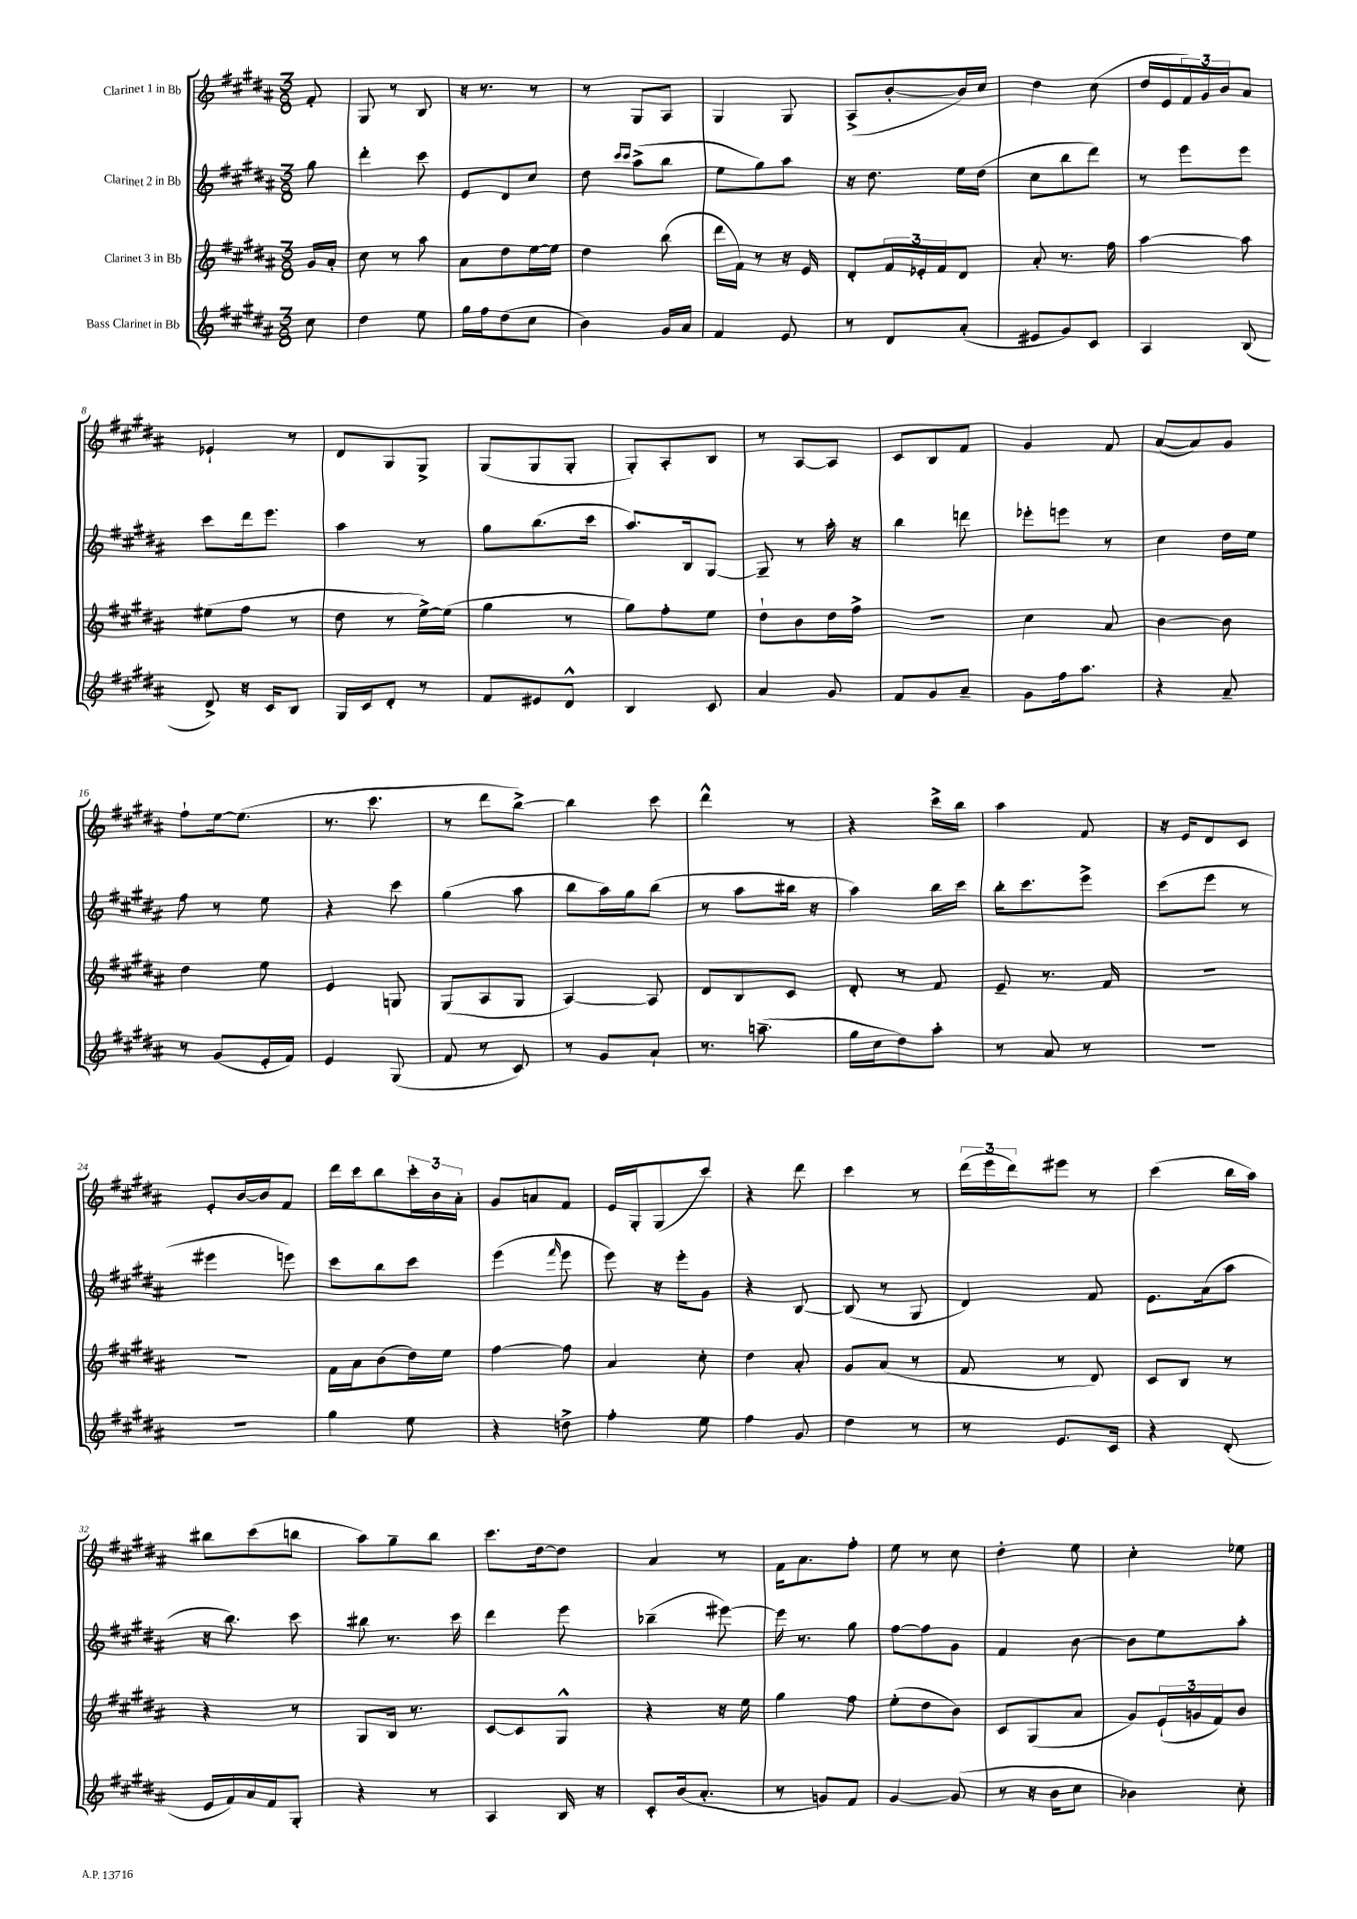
<<
\new StaffGroup <<
\new Staff = "s0" \with { instrumentName = "Clarinet 1 in Bb" } {
    \clef treble \key b \major \numericTimeSignature \time 3/8 \partial 8
    fis'8-. |
    gis8 r8 b8 |
    r16 r8. r8 |
    r8 gis8 ais8 |
    gis4 gis8 |
    ais8->( b'8~-. b'16) cis''16 |
    dis''4 cis''8( |
    dis''16 e'16 \tuplet 3/2 { fis'16) gis'16 b'16 } ais'8 |
    ees'4-! r8 |
    dis'8 gis8 gis8-> |
    gis8( gis8 gis8-. |
    gis8-.) ais8-. b8 |
    r8 ais8~ ais8 |
    cis'8 b8 fis'8 |
    gis'4 fis'8 |
    ais'8~( ais'8) gis'8 |
    fis''8-! e''16~ e''8.( |
    r8. cis'''8. |
    r8 dis'''8 b''8~->) |
    b''4 cis'''8 |
    dis'''4-^ r8 |
    r4 cis'''16-> b''16 |
    ais''4 fis'8 |
    r16 e'16 dis'8 cis'8 |
    e'8-. b'16~ b'16 fis'8 |
    dis'''16 cis'''16 b''8 \tuplet 3/2 { cis'''16-. b'16 ais'16-. } |
    gis'8 a'8 fis'8 |
    e'16 gis16-. gis8( cis'''8) |
    r4 dis'''8 |
    cis'''4 r8 |
    \tuplet 3/2 { dis'''16( e'''16 dis'''16) } eis'''8 r8 |
    cis'''4( b''16 ais''16) |
    bis''8 cis'''8( b''8 |
    ais''8) gis''8-- b''8 |
    cis'''8. dis''16~ dis''8 |
    ais'4 r8 |
    fis'16 ais'8. fis''8-. |
    e''8 r8 cis''8 |
    dis''4-. e''8 |
    cis''4-. ees''8 \bar "|." |
}
\new Staff = "s1" \with { instrumentName = "Clarinet 2 in Bb" } {
    \clef treble \key b \major \numericTimeSignature \time 3/8 \partial 8
    gis''8 |
    dis'''4-. cis'''8 |
    e'8 dis'8 cis''8 |
    dis''8 \grace { cis'''16 cis'''16 } ais''8->( b''8 |
    e''8 gis''8) ais''8 |
    r16 dis''8. e''16 dis''16( |
    cis''8 b''8 dis'''8) |
    r8 e'''8 e'''8 |
    cis'''8 dis'''16 e'''8. |
    ais''4 r8 |
    gis''8 b''8.( cis'''16 |
    ais''8.) b16 gis8~ |
    gis8-- r8 ais''16-. r16 |
    b''4 d'''8 |
    ees'''8-. e'''8 r8 |
    cis''4 dis''16 e''16 |
    fis''8 r8 e''8 |
    r4 cis'''8 |
    gis''4( ais''8 |
    b''8 ais''16) gis''16 b''8( |
    r8 ais''8 bis''16 r16 |
    ais''4) b''16 cis'''16 |
    b''16-. cis'''8. e'''8-> |
    cis'''8( e'''8 r8 |
    eis'''4 e'''8) |
    cis'''8 b''8 cis'''8 |
    e'''4( \grace { fis'''16 } e'''8 |
    e'''8) r16 e'''16-. gis'8 |
    r4 b8~ |
    b8( r8 gis8 |
    dis'4) fis'8 |
    e'8. ais'16( ais''8 |
    r16 b''8.) cis'''8 |
    bis''8 r8. cis'''16 |
    dis'''4 e'''8 |
    bes''4--( eis'''8~) |
    eis'''16 r8. gis''8 |
    fis''8~ fis''8 gis'8 |
    fis'4 b'8~ |
    b'8 e''8 ais''8-. \bar "|." |
}
\new Staff = "s2" \with { instrumentName = "Clarinet 3 in Bb" } {
    \clef treble \key b \major \numericTimeSignature \time 3/8 \partial 8
    gis'16 ais'16-. |
    cis''8 r8 ais''8 |
    ais'8 dis''8 e''16~ e''16 |
    dis''4 b''8( |
    dis'''16 fis'16) r8 r16 e'16 |
    dis'8-. \tuplet 3/2 { fis'16 ees'16-. fis'16 } dis'8 |
    ais'8-. r8. fis''16 |
    ais''4~ ais''8 |
    eis''8( fis''8 r8 |
    dis''8 r8 e''16~->) e''16( |
    gis''4 r8 |
    gis''8) fis''8-. e''8 |
    dis''8-! b'8 dis''16 fis''16-> |
    R4. |
    cis''4 ais'8 |
    b'4~ b'8 |
    dis''4 e''8 |
    e'4 g8 |
    gis8( ais8 gis8 |
    ais4~) ais8 |
    dis'8 b8 cis'8 |
    dis'8-. r8 fis'8 |
    e'8-- r8. fis'16 |
    R4. |
    R4. |
    fis'16 ais'16 b'8( dis''16) e''16 |
    fis''4~ fis''8 |
    ais'4 cis''8-. |
    dis''4 ais'8-. |
    gis'8 ais'8( r8 |
    fis'8 r8 dis'8) |
    cis'8 b8 r8 |
    r4 r8 |
    gis8 b16 r8. |
    cis'8~ cis'8 gis8-^ |
    r4 r16 e''16 |
    gis''4 fis''8 |
    e''8-.( dis''8 b'8) |
    cis'8 gis8( ais'8 |
    gis'8) \tuplet 3/2 { e'16-!( g'16 fis'16) } b'8 \bar "|." |
}
\new Staff = "s3" \with { instrumentName = "Bass Clarinet in Bb" } {
    \clef treble \key b \major \numericTimeSignature \time 3/8 \partial 8
    cis''8 |
    dis''4 e''8 |
    gis''16 fis''16 dis''8( cis''8 |
    b'4) gis'16 ais'16 |
    fis'4 e'8 |
    r8 dis'8 ais'8-.( |
    eis'8 gis'8) cis'8 |
    ais4 b8( |
    dis'8->) r16 cis'16 b8 |
    gis16 cis'16 dis'8-. r8 |
    fis'8 eis'8 dis'8-^ |
    b4 cis'8 |
    ais'4 gis'8 |
    fis'8 gis'8 ais'8-- |
    gis'8 fis''16 ais''8. |
    r4 ais'8-- |
    r8 gis'8( e'16-. fis'16) |
    e'4 gis8( |
    fis'8 r8 cis'8) |
    r8 gis'8 ais'8-! |
    r8. a''8.--( |
    gis''16 cis''16 dis''8) ais''8-. |
    r8 ais'8 r8 |
    R4. |
    R4. |
    gis''4 e''8 |
    r4 d''8-> |
    fis''4-. e''8 |
    fis''4 gis'8 |
    dis''4 r8 |
    r8 e'8. cis'16 |
    r4 dis'8-.( |
    e'16 fis'16) ais'16 fis'16 gis8-. |
    r4 r8 |
    ais4 b16 r16 |
    cis'8-. b'16( ais'8.-. |
    r8 g'8) fis'8 |
    gis'4~ gis'8( |
    r8 r16 b'16 cis''8 |
    bes'4) cis''8-. \bar "|." |
}
>>
>>
